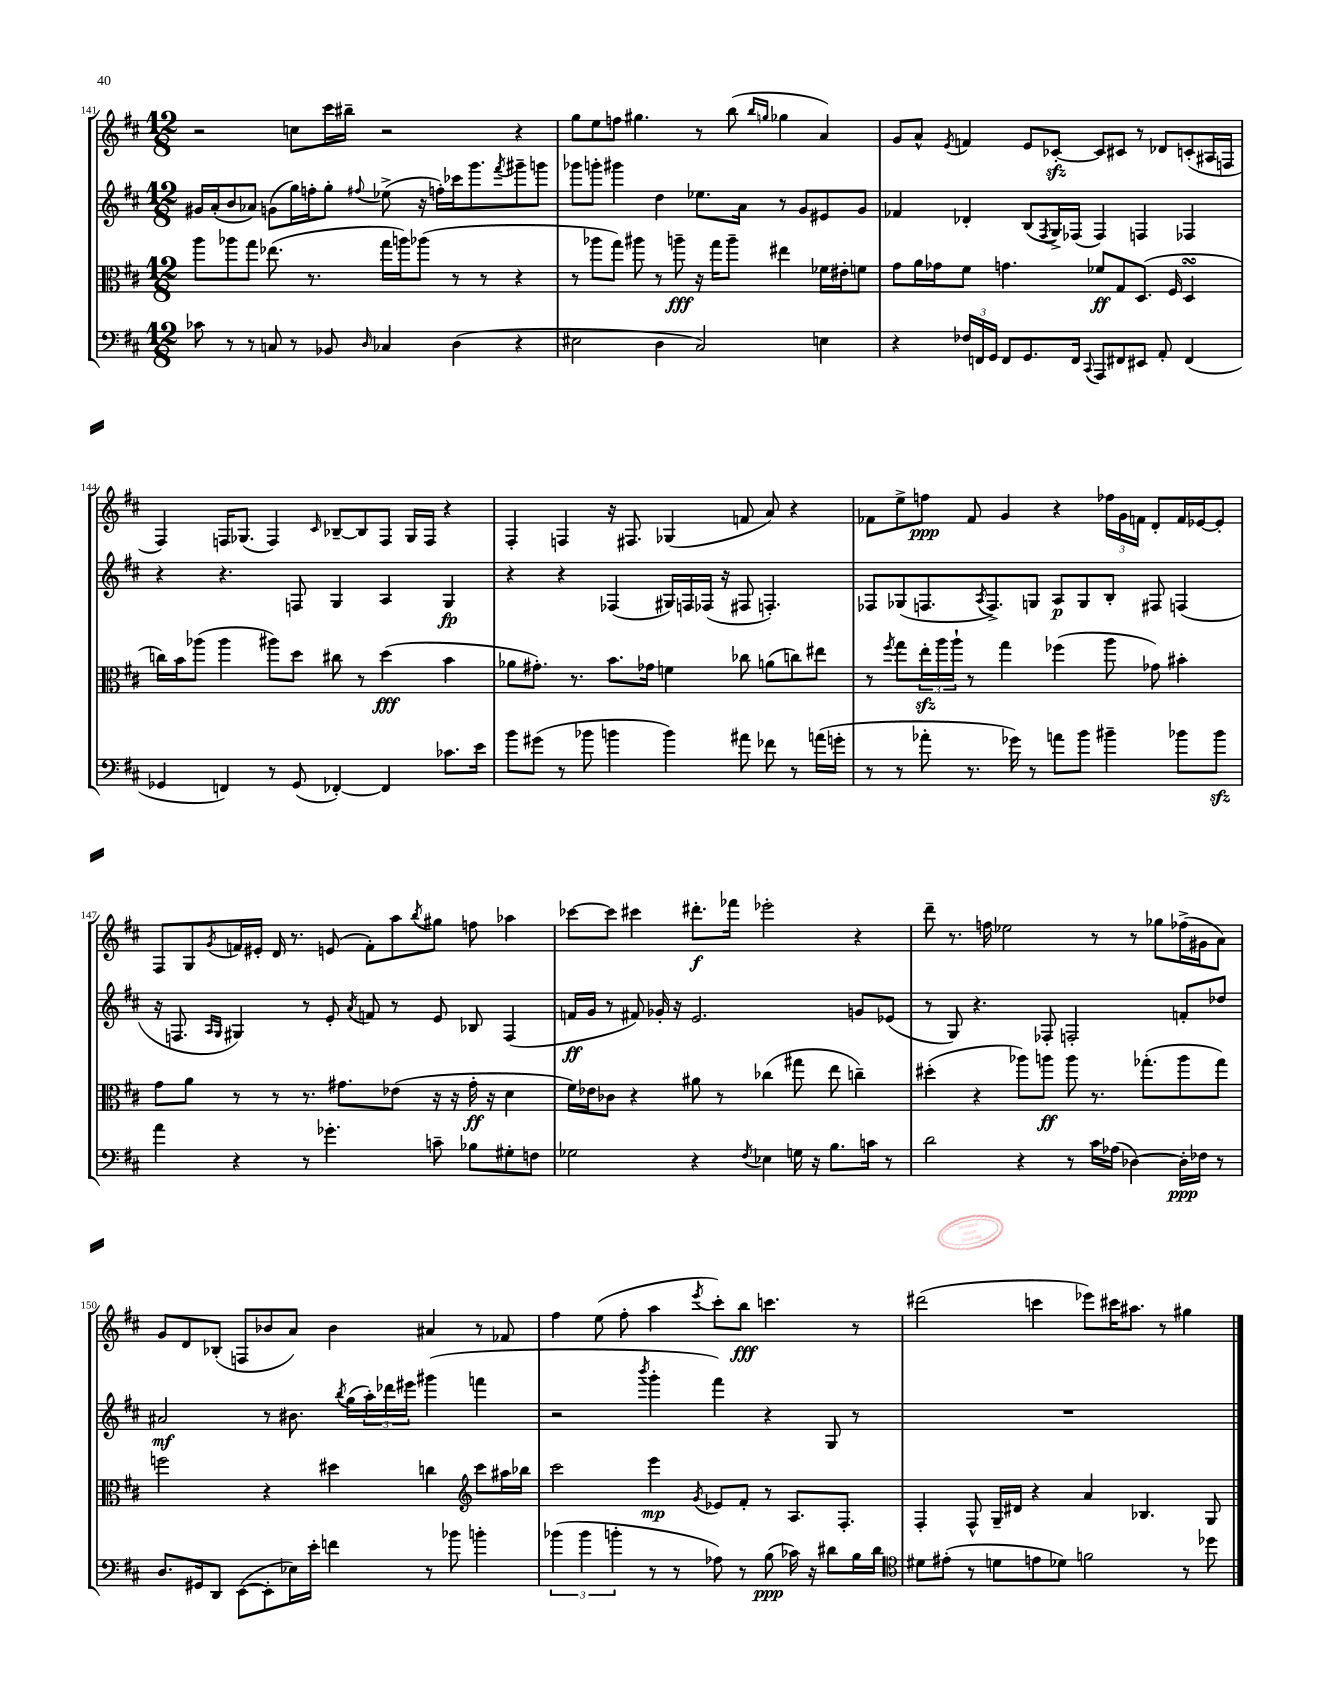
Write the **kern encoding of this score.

**kern	**kern	**kern	**kern
*staff4	*staff3	*staff2	*staff1
*clefF4	*clefC3	*clefG2	*clefG2
*k[f#c#]	*k[f#c#]	*k[f#c#]	*k[f#c#]
*M12/8	*M12/8	*M12/8	*M12/8
8c-	8aa	16g#	2r
.	.	(16a'	.
8r	8aa-	8b	.
8r	8gg	8a-)	.
8C	(8.ee-	(8g	.
8r	.	16gg)	8cc
.	8.r	16ff'	.
8BB-	.	8gg'	16ccc#
.	.	.	16bb#~
16qqD	.	8qqff#	.
4C-	16gg	(8ee-^	2r
.	16aa)	.	.
.	(8aa-	16r	.
.	.	16ff')	.
(4D	8r	16ccc-	.
.	.	8.ggg	.
.	8r	.	.
.	.	8qfff#	.
4r	4r	8ggg#~	4r
.	.	8ggg	.
=	=	=	=
2E#	8r	8ggg-	8gg
.	8aa-	8ggg'	8ee
.	8gg)	4ggg#	8ff
.	8aa#	.	4.gg#
4D	8r	4dd	.
.	8aa~	.	.
2C#)	16r	8.ee-	8r
.	16gg	.	.
.	8aa~	.	(8bb
.	.	16a	.
.	.	.	16qqbb
.	.	.	16qqgg
.	4ee#	8r	4gg-
.	.	8g	.
4E	16f-	8e#	4a)
.	16e#'	.	.
.	8f	8g	.
=	=	=	=
4r	8g	4f-	8g
.	16a	.	8a^^
.	16g-	.	.
.	.	.	8qe
24F-	8f#	4d-'	4f
24FF	.	.	.
24GG	.	.	.
8FF	4.g	.	.
8.GG	.	(8B	8e
.	.	8qF#	.
.	.	16G^)	[8c-'
16FF	.	(16F-	.
8qqCC#	.	.	.
8AAA	8f-	4F-)	8c-]
8FF#	8G	.	8c#
8EE#	(8.D	4F	8r
8AA'	.	.	8d-
.	16F#	.	.
(4FF#	4D	4F-	(8c'
.	.	.	16A#
.	.	.	16F
=	=	=	=
4GG-	16cc)	4r	4F#)
.	16b	.	.
.	(8aa-	.	.
4FF)	4aa-	4.r	16F
.	.	.	(8.G-
8r	8aa#)	.	4F)
(8GG-	8dd	8F	.
.	.	.	16qqc#
[4FF-')	8cc#	4G	[8B-~
.	8r	.	8B-]
4FF-]	(4dd	4A	8F
.	.	.	16G-
.	.	.	16F
8.c-	4b	4G	4r
16e	.	.	.
=	=	=	=
8b	8a-	4r	4F#'
(8g#	8.g#')	.	.
8r	.	4r	4F
.	8.r	.	.
8b-	.	.	.
4b	8.b	(4F-	16r
.	.	.	8.F#
.	16g-	.	.
4b)	4f	16G#)	(4G-
.	.	16F	.
.	.	(16F-	.
.	.	16r	.
8a#	8cc-	8F#	8f
8f-	(8a	4.F')	8a)
8r	8cc)	.	4r
(16a	8ee#	.	.
16g'	.	.	.
=	=	=	=
8r	8r	8F-	8f-
.	8qff#	.	.
8r	8gg	(8G-	8ee^
8a-'	24ee'	8.F	8ff
.	24aa	.	.
.	24aa`	.	.
8.r	8r	.	8f-
.	.	8qA	.
.	.	8.F^)	.
.	4gg	.	4g
16g-)	.	.	.
8r	.	8G	.
8a	(4ff-	8A	4r
8b	.	8G	.
4b#~	8aa	8B'	24ff-
.	.	.	24g
.	.	.	24f
.	8g-)	8F#	8d'
8b-	4b#'	(4F	16f
.	.	.	[16e-
8b-	.	.	8e-']
=	=	=	=
4a	8g	16r	8F#
.	.	8.F	.
.	8a	.	8G
.	.	16qqA	.
.	.	16qqG	8qg
4r	8r	4G#)	16f
.	.	.	16e#'
.	8r	.	16d
.	.	.	8.r
8r	8.r	8r	.
4.g-'	.	8e'	(8e
.	8.g#	.	.
.	.	8qa	.
.	.	8f	8f')
.	(8e-	8r	8aa
.	.	.	8qbb
8c~	16r	8e	8gg#
.	16r	.	.
8B-	16g#'	8B-	8ff
.	16r	.	.
8G#'	4d	(4F	4aa-
8F	.	.	.
=	=	=	=
2G-	16f#)	16f	[8ccc-
.	16e-	16g	.
.	8c-	8r	8ccc-]
.	4r	8f#)	4ccc#
.	.	16g-'	.
.	.	16r	.
4r	8a#	2.e	8.ddd#'
.	8r	.	.
.	.	.	16fff-
8qF#	.	.	.
4E-	(4cc-	.	2eee-'
16G	8gg#	.	.
16r	.	.	.
8.B	8ee	.	.
.	4cc~)	8g	4r
16c	.	.	.
8r	.	(8e-	.
=	=	=	=
2d	(4dd#'	8r	8ddd~
.	.	8G)	8.r
.	4r	4.r	.
.	.	.	16ff
.	.	.	2ee-
4r	8aa-)	.	.
.	8aa	8F-'	.
8r	8aa	2F'	.
16c#	8.r	.	8r
(16A-	.	.	.
[4D-)	.	.	8r
.	(8.gg-'	.	.
.	.	.	8gg-
16D-']	8aa	8f'	(16ff-^
16F-	.	.	16g#
8r	8gg-)	8dd-	8a)
=	=	=	=
8.D	2ff	2a#	8g
.	.	.	8d
16GG#	.	.	.
8DD	.	.	(8B-'
([8EE	.	.	8F
8EE']	4r	8r	8b-
16E-)	.	8.b#	8a)
16e'	.	.	.
4f	4dd#	.	4b-
.	.	8qbb	.
.	.	(16gg	.
.	.	24aa')	.
.	.	24ddd-	.
.	.	24eee#	.
8r	4cc	(4ggg#	4a#
8b-	.	.	.
*	*clefG2	*	*
4b'	8ccc#	4fff	8r
.	16aa#	.	8f-
.	16bb-	.	.
=	=	=	=
(6b-	2ccc#	2r	4ff#
6b-	.	.	.
.	.	.	(8ee
6b'	.	.	.
.	.	.	8ff#'
.	.	8qbbb	.
8r	4eee	4ggg'	4aa
8r	.	.	.
.	8qg	.	8qeee
8A-)	8e-	4fff#)	8ccc#')
8r	8f#'	.	8bb
(8B	8r	4r	4.ccc
16c-)	8.A	.	.
16r	.	.	.
8d#	.	8G	.
.	8.F#'	.	.
16B	.	8r	8r
16d#	.	.	.
=	=	=	=
*clefC4	*	*	*
8d#	4F#'	1.r	(2ddd#
(8e#'	.	.	.
8r	8F#^^	.	.
8d	16G~	.	.
.	16d#	.	.
8e	4r	.	4ccc
8d-)	.	.	.
2f	4a	.	8eee-)
.	.	.	16ccc#
.	.	.	8.aa#
.	4.B-	.	.
.	.	.	8r
8r	.	.	4gg#
8dd-	8G	.	.
==	==	==	==
*-	*-	*-	*-
